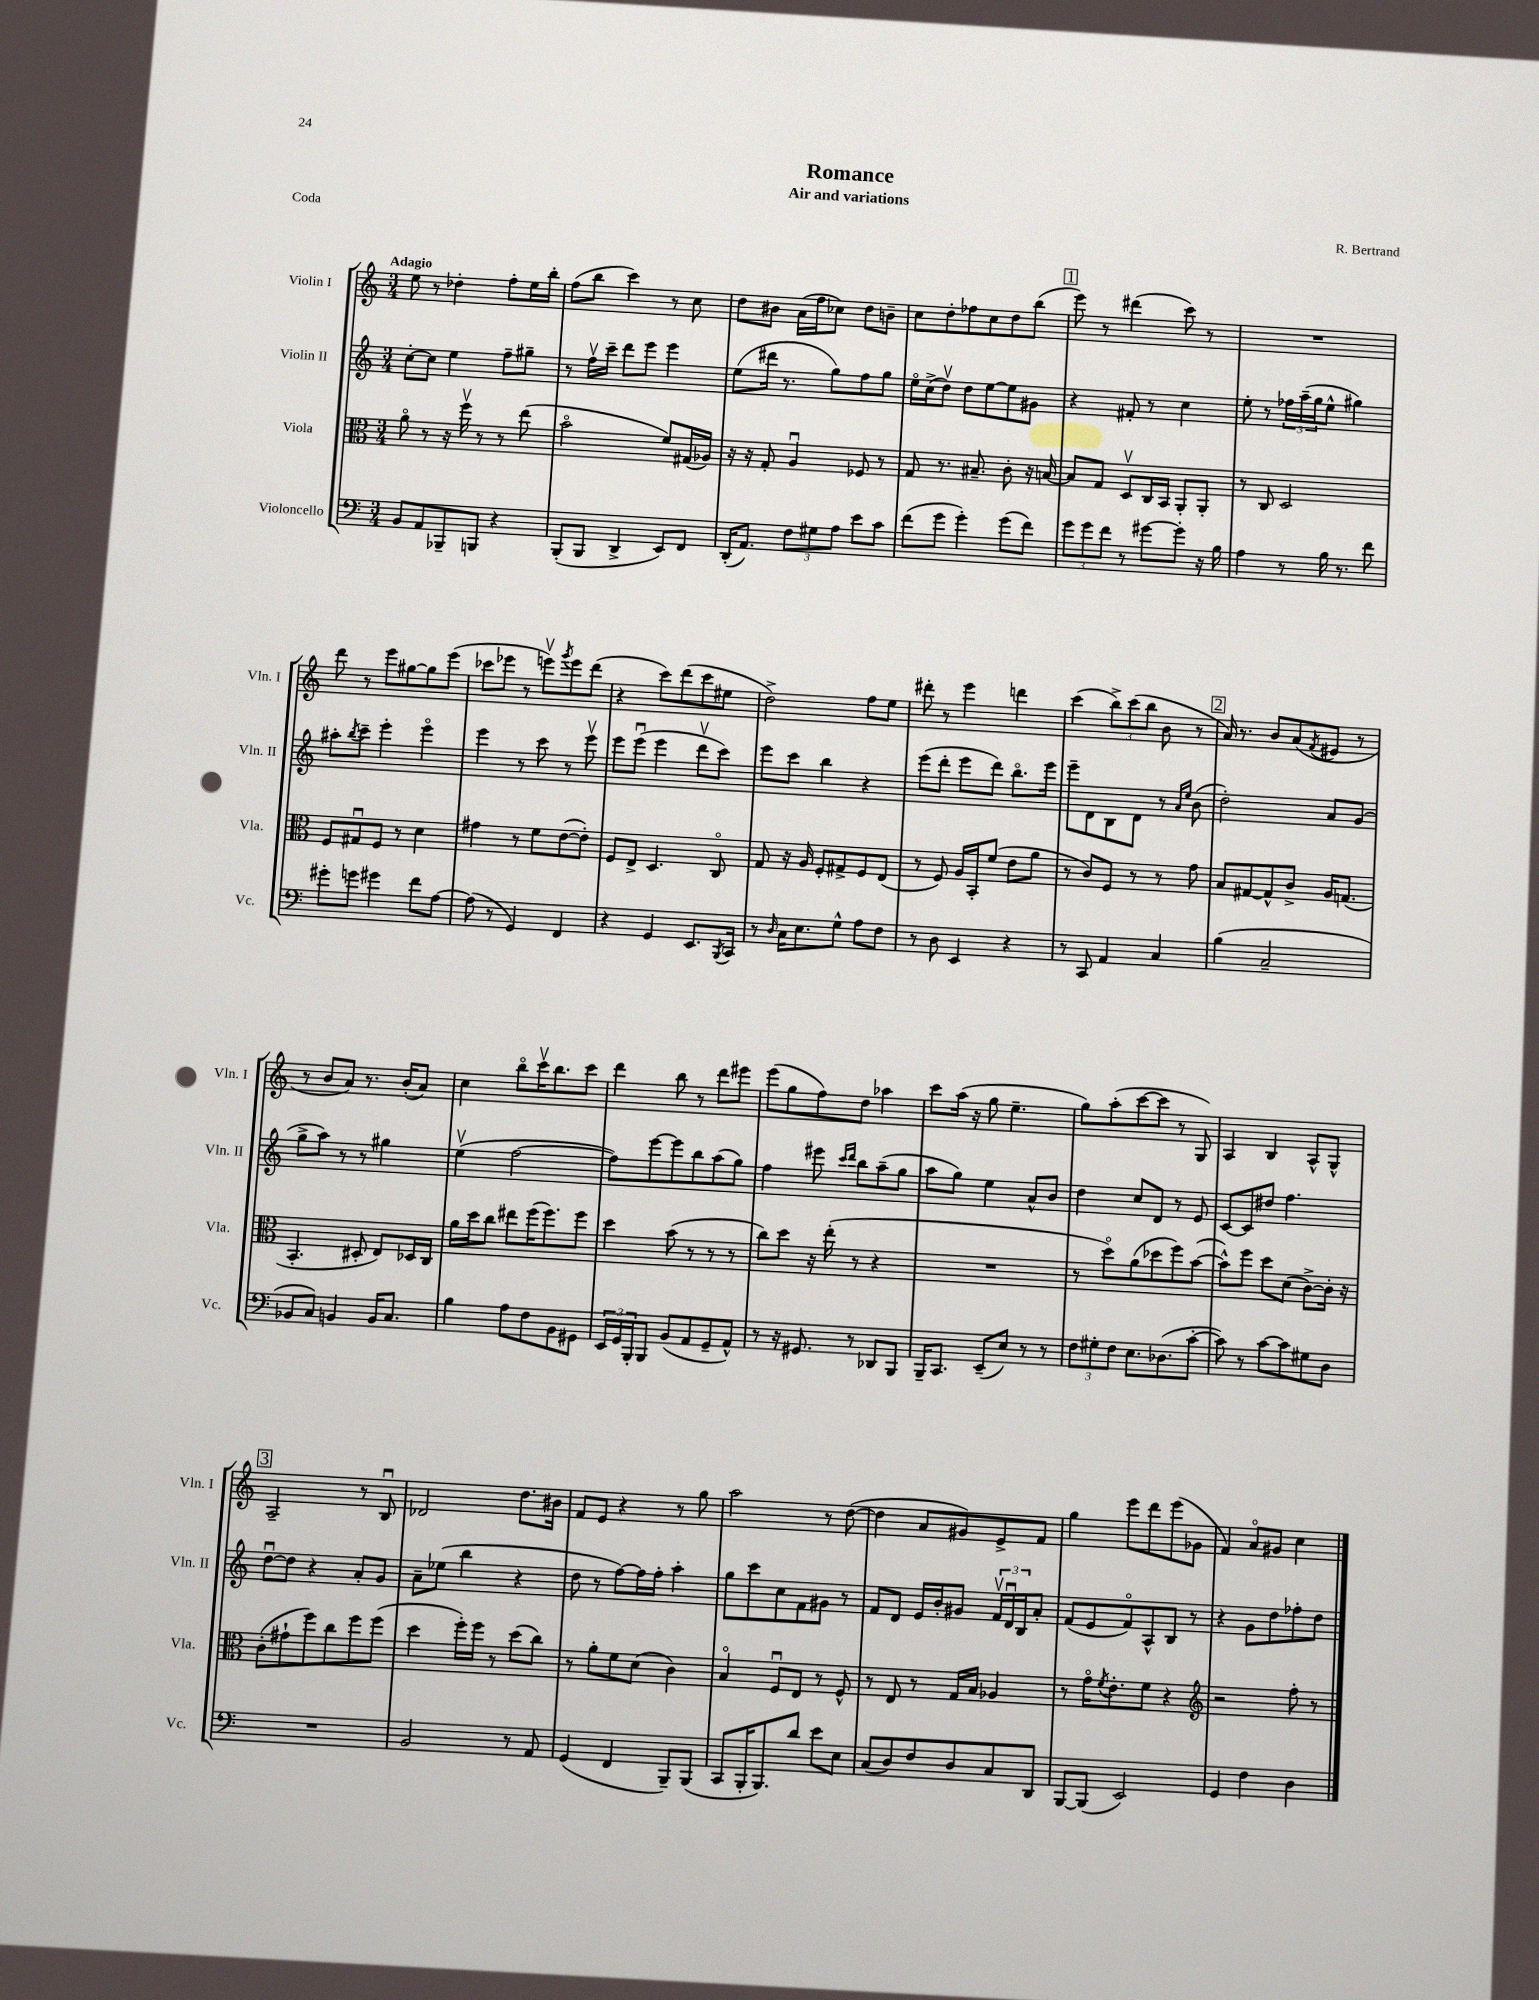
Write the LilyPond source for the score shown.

\header { title = "Romance" composer = "R. Bertrand" subtitle = "Air and variations" piece = "Coda" }
<<
\new StaffGroup <<
\new Staff = "s0" \with { instrumentName = "Violin I" shortInstrumentName = "Vln. I" } {
    \clef treble \key c \major \numericTimeSignature \time 3/4 \tempo "Adagio"
    e''8 r8 des''4-. f''8-. e''16 b''16-. |
    f''8( b''8 c'''4) r8 c''8 |
    d''8 bis'8 a'16( f''16 ces''8) d''8 b'8-- |
    c''8 d''8-. fes''8 c''8 d''8 b''8( |
    \mark \markup { \box "1" } e'''8) r8 dis'''4( c'''8) r8 |
    R2. |
    d'''8 r8 e'''8 gis''8~ gis''8 e'''8( |
    ces'''8 ees'''8 r8 e'''8\upbow) \acciaccatura { g'''8 } e'''8 d'''8( |
    r4 c'''8) d'''8( c'''8 eis''8 |
    d''2->) f''8 e''8 |
    dis'''8-. r8 e'''4 d'''4 |
    c'''4( \tuplet 3/2 { b''8->) c'''8( b''8 } b'8 r8 |
    \mark \markup { \box "2" } a'16) r8. b'8 a'8( \acciaccatura { f'8 } eis'8 r8 |
    r8 b'8 a'8) r8. b'16-.( a'8) |
    c''4 b''8\flageolet c'''16\upbow b''8. c'''8 |
    d'''4 b''8 r8 d'''8 eis'''8 |
    e'''8( g''8 f''8) d''8 aes''4 |
    c'''8 a''16( r16 g''8 e''4.-- |
    g''8) a''8-.( c'''8~ c'''8 r8 g8) |
    a4 b4 a8-^ g8-^ |
    \mark \markup { \box "3" } a2-- r8 b8\downbow |
    des'2 d''8. bis'16 |
    f'8 e'8 r4 r8 g''8 |
    a''2 r8 d''8~( |
    d''4 a'8 gis'8) e'8-> f'8 |
    g''4 e'''8 d'''8 e'''8( ges'8 |
    f'4) a'8\flageolet gis'8 c''4 \bar "|." |
}
\new Staff = "s1" \with { instrumentName = "Violin II" shortInstrumentName = "Vln. II" } {
    \clef treble \key c \major \numericTimeSignature \time 3/4
    c''8~-. c''8 e''4 f''8-- gis''8-- |
    r8 f''16\upbow c'''16-- d'''8 e'''8 e'''4 |
    e''8( dis'''16 r8. g''8) f''8 g''8 |
    e''16\flageolet c''16->( d''8\upbow) d''8 e''8~ e''8 gis'8 |
    \mark \markup { \box "1" } r4 fis'8-. r8 c''4 |
    e''8-. r8 \tuplet 3/2 { fes''16 a''16--( g''16 } e''8-^ gis''4) |
    ais''8-. \acciaccatura { b''8 } c'''8-- e'''4-. e'''4\flageolet |
    e'''4 r8 c'''8 r8 e'''8\upbow |
    e'''8 e'''8\downbow( e'''4 d'''8\upbow c'''8) |
    e'''8 c'''8 b''4 r4 |
    e'''8( d'''8-. e'''8 d'''8) b''8.\flageolet e'''16 |
    e'''8-- d'8 b8 d'8 r8 \grace { a'16 e''16 } b'8( |
    \mark \markup { \box "2" } d''2-.) a'8 g'8( |
    g''8-> a''8) r8 r8 gis''4 |
    e''4\upbow( f''2~ |
    f''8) e'''8~ e'''8 b''8 a''8( g''8) |
    f''4 eis'''8 \grace { c'''16 d'''16 } b''8 a''8--( g''8 |
    a''8 g''8) e''4 a'8-^ b'8 |
    d''4 c''8 d'8 r8 e'8 |
    c'8~ c'8 dis''8 f''4. |
    \mark \markup { \box "3" } d''8~\downbow d''8 r4 a'8-. g'8 |
    a'8-- ees''8( b''4 r4 |
    d''8 r8 f''8~) f''16 f''16-. a''4-. |
    g''8 c'''8 c''8 f'8 gis'8 r8 |
    f'8 d'8 e'16 b'16-. gis'8 \tuplet 3/2 { f'16\upbow d'16\downbow b16 } a'8-. |
    f'8( e'8 f'8\flageolet) a8-^ b8 r8 |
    r4 g'8 d''8 fes''8-. d''8 \bar "|." |
}
\new Staff = "s2" \with { instrumentName = "Viola" shortInstrumentName = "Vla." } {
    \clef alto \key c \major \numericTimeSignature \time 3/4
    a'8\flageolet r8 r16 f''16\upbow r8 r8 e''8( |
    b'2\flageolet f'8) gis16( aes16) |
    r16 r16 g8-. a4\downbow fes8 r8 |
    g8 r8. bis8.-- c'8-. r16 b16~ |
    \mark \markup { \box "1" } b8 g8 d8\upbow c16 b,16 a,8-. a,8-. |
    r8 c8 d2 |
    f8 gis8\downbow f8 r8 d'4 |
    gis'4 r8 f'8 e'8~( e'8-.) |
    f8 e8-> d4. c8\flageolet |
    g8 r16 a16 f8-. gis8-> f8 e8( |
    r8 f8) a16 b,16-. f'8( e'8 a'8 |
    r8 c'8) f8 r8 r8 g'8 |
    \mark \markup { \box "2" } b8 gis8~ gis8-^ c'8-> a16 g8.( |
    b,4.-. dis8-. e8) des16 c16 |
    a'16 d''16 c''8 eis''8 f''16( f''8.) f''8 |
    d''4 b'8( r8 r8 r8 |
    c''8) d''8 r16 e''16-.( r8 r4 |
    R2. |
    r8 d''8\flageolet) a'8( des''8 f''8) b'8~( |
    b'8-^) f''8 d''8 d'8( c'8~->) c'16-. r16 |
    \mark \markup { \box "3" } c'8-.( gis'8-! f''8) c''8 f''8 f''8( |
    d''4 f''16-.) f''16 r8 d''8( c''8) |
    r8 a'8-. f'8 d'8( c'4) |
    b4\flageolet f8\downbow e8 r8 f8-^ |
    r8 e8 r8 g16 b16 aes4 |
    r8 g'16\flageolet \acciaccatura { f'8 } e'8.-. f'8 r4 |
    \clef treble r2 f''8-. r8 \bar "|." |
}
\new Staff = "s3" \with { instrumentName = "Violoncello" shortInstrumentName = "Vc." } {
    \clef bass \key c \major \numericTimeSignature \time 3/4
    b,8 a,8 bes,,8-- b,,8 r4 |
    b,,8-.( b,,8 d,4-> e,8) f,8 |
    d,16-.( a,8.) \tuplet 3/2 { f8 gis8 a8 } e'8 c'8 |
    f'8( g'8 g'4-.) g'8( f'8) |
    \mark \markup { \box "1" } \tuplet 3/2 { g'8 g'8 f'8 } r8 gis'8~ gis'8-. r16 b16 |
    a4 r8 b16 r8. f'8 |
    gis'8-. g'8 gis'4 f'8 a8~ |
    a8( r8 g,4) f,4 |
    r4 g,4 e,8. \acciaccatura { b,,8 } c,16 |
    r8 \grace { d16 } c16 e8. g8-^ a8 f8 |
    r8 d8 e,4 r4 |
    r8 c,8 a,4 c4 |
    \mark \markup { \box "2" } b4( c2-- |
    bes,8 c8) b,4 b,16 c8. |
    b4 a8 f8 b,8 gis,8 |
    \tuplet 3/2 { e,16 g,16 b,,16-. } b,,8 b,8( a,8 g,8-- a,8-^) |
    r8 r16 gis,8. r8 des,8 b,,8 |
    b,,16-- c,8. e,8--( e8) r8 r8 |
    \tuplet 3/2 { f8 gis8-. f8 } e8. des8.( c'8~-. |
    c'8) r8 c'8~ c'8 gis8 d8 |
    \mark \markup { \box "3" } R2. |
    b,2 r8 a,8 |
    g,4( f,4 b,,8--) b,,8( |
    c,8 b,,16-. b,,8.) d'8 e'8 e8 |
    c8( d8) f8 d8 c8 d,8 |
    b,,8~ b,,8( e,2) |
    g,4 f4 d4 \bar "|." |
}
>>
>>
\layout { \context { \Score \remove "Bar_number_engraver" } }
